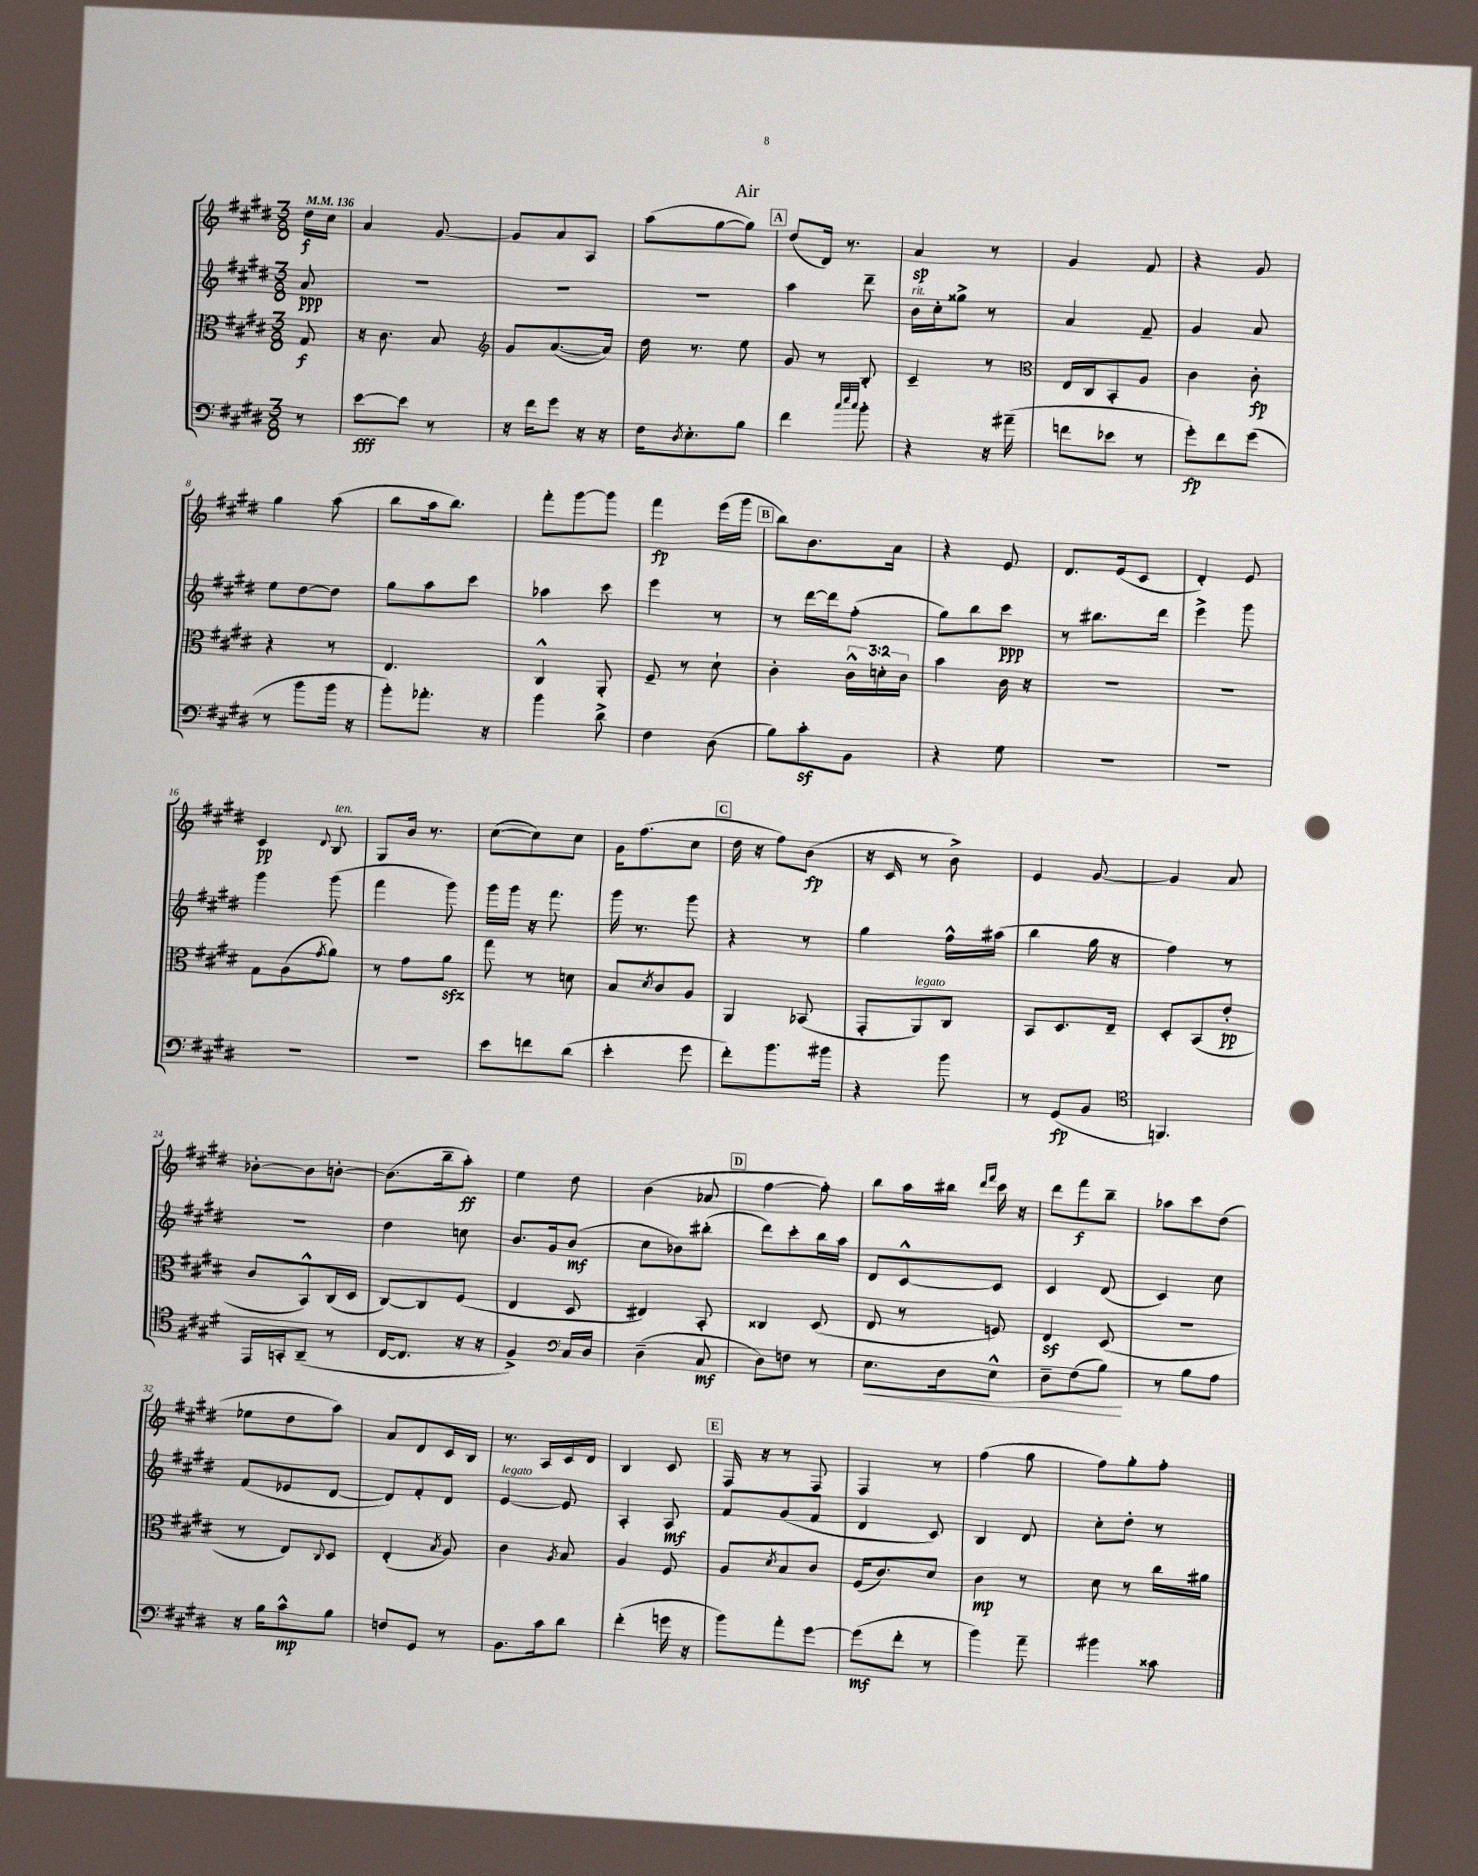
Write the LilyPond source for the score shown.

\header { title = "Air" }
<<
\new StaffGroup <<
\new Staff = "s0" {
    \clef treble \key e \major \numericTimeSignature \time 3/8 \partial 8 \tempo 4 = 136
    dis''16\f cis''16 |
    a'4 gis'8~ |
    gis'8 a'8 a8 |
    a''8( gis''8~ gis''8) |
    \mark \markup { \box "A" } dis''8( dis'16) r8. |
    a'4\sp r8 |
    gis'4 fis'8 |
    r4 gis'8 |
    gis''4 a''8( |
    b''8 a''16 b''8.) |
    fis'''8-. gis'''8~ gis'''8 |
    fis'''4\fp e'''16( gis'''16 |
    \mark \markup { \box "B" } b''8) b'8. a'16 |
    r4 e'8 |
    dis'8. e'16( cis'8 |
    dis'4-.) e'8 |
    cis'4\pp \appoggiatura { dis'8 } b8^\markup { \italic "ten." } |
    gis8 b'16 r8. |
    cis''8~( cis''8) cis''8 |
    gis'16 fis''8.( cis''8 |
    \mark \markup { \box "C" } dis''16 r16 fis''8) b'8\fp( |
    r16 cis'16 r8 b'8->) |
    e'4 gis'8~ |
    gis'4 a'8 |
    bes'8~-. bes'8 b'8~-. |
    b'8.( b''16-- a''8-.\ff) |
    e''4 dis''8 |
    b'4( aes'8 |
    \mark \markup { \box "D" } fis''4~ fis''8-.) |
    b''8 a''16 bis''16 \grace { dis'''16 fis'''16 } cis'''16 r16 |
    dis'''8 fis'''8\f b''8-- |
    aes''8 cis'''8 dis''8( |
    ees''8 dis''8 a''8) |
    a'8 dis'8 cis'16 b16 |
    r8. a16 cis'16 dis'16 |
    b4 cis'8 |
    \mark \markup { \box "E" } fis16 r16 r8 fis8 |
    fis4 r8 |
    fis''4( gis''8 |
    fis''8) gis''8-. fis''8-. \bar "|." |
}
\new Staff = "s1" {
    \clef treble \key e \major \numericTimeSignature \time 3/8 \partial 8
    a'8\ppp |
    R4. |
    R4. |
    R4. |
    \mark \markup { \box "A" } a''4 dis'''8-- |
    b'16^\markup { \italic "rit." } cis''16-. gisis''8-> r8 |
    a'4 fis'8-- |
    gis'4 a'8 |
    e''8 dis''8~ dis''8 |
    gis''8 a''8 cis'''8 |
    aes''4 cis'''8 |
    e'''4 r8 |
    \mark \markup { \box "B" } r8 dis'''16~ dis'''16 fis''8-.( |
    gis''8) b''8 cis'''8\ppp |
    r8 bis''8. dis'''16 |
    e'''4-> gis'''8 |
    gis'''4 gis'''8( |
    fis'''4 gis'''8) |
    gis'''16 gis'''16 r16 fis'''8. |
    gis'''16 r8. gis'''8 |
    \mark \markup { \box "C" } r4 r8 |
    gis''4 fis''16-^ ais''16( |
    b''4 gis''16 r16 |
    fis''4) r8 |
    R4. |
    dis''4 c''8 |
    b'8. gis'16 b'8\mf( |
    cis''8 bes'8) bis''8-.( |
    \mark \markup { \box "D" } dis'''8) cis'''8-. b''16 a''16 |
    dis'8 cis'8~-^ cis'8 |
    cis'4 dis'8( |
    cis'4) cis''8 |
    fis'8( ees'8 dis'8~ |
    dis'8) fis'8-. dis'8 |
    e'4~^\markup { \italic "legato" } e'8 |
    a4-. a8\mf |
    \mark \markup { \box "E" } fis'8 gis'8( fis'8 |
    dis'4 cis'8) |
    b4 dis'8 |
    cis''8-. dis''8-. r8 \bar "|." |
}
\new Staff = "s2" {
    \clef alto \key e \major \numericTimeSignature \time 3/8 \override Staff.TupletNumber.text = #tuplet-number::calc-fraction-text \partial 8
    gis8\f |
    r16 cis'8. b8 |
    \clef treble gis'8 a'8.~( a'16) |
    dis''16 r8. e''8 |
    \mark \markup { \box "A" } gis'8 r8 b8-. |
    cis'4-- r8 |
    \clef alto e16 cis16 b,8-. a8 |
    cis'4 cis'8-.\fp |
    r4 r8 |
    e4. |
    cis4-^ a,8-. |
    fis8-- r8 dis'8-! |
    \mark \markup { \box "B" } cis'4-. \tuplet 3/2 { cis'16-^ d'16-. cis'16 } |
    b'4 cis'16 r16 |
    R4. |
    R4. |
    gis8 a8( \acciaccatura { gis'8 } a'8) |
    r8 gis'8 a'8\sfz |
    gis''8 r8 d'8 |
    b8 \acciaccatura { dis'8 } cis'8 a8 |
    \mark \markup { \box "C" } a,4 bes,8( |
    gis,8-. a,8^\markup { \italic "legato" }) cis8 |
    b,8 dis8. e16-- |
    dis8-. b,8( e'8-.\pp |
    cis'8 b,8-^) cis16( dis16 |
    cis8~) cis8 fis8( |
    e4 dis8 |
    eis4) b,8-. |
    \mark \markup { \box "D" } cisis4 dis8( |
    e8 r8 f8) |
    e4\sf dis8( |
    R4. |
    r8 e8) \appoggiatura { cis8 } dis8 |
    e4-.( \acciaccatura { b8 } a8) |
    cis'4 \acciaccatura { a8 } b8 |
    a4 fis8 |
    \mark \markup { \box "E" } a8 \acciaccatura { dis'8 } b8 cis'8 |
    fis16( cis'8.) dis'8 |
    cis'4\mp r8 |
    dis'8 r8 cis''16 ais'16 \bar "|." |
}
\new Staff = "s3" {
    \clef bass \key e \major \numericTimeSignature \time 3/8 \partial 8
    r8 |
    e'8~\fff e'8 r8 |
    r16 fis'16 gis'8 r16 r16 |
    fis16 \acciaccatura { dis8 } e8.-. b8 |
    \mark \markup { \box "A" } fis'4 \grace { cis''32 e''32 cis''32 } b'8-. |
    r4 r16 ais'16--( |
    f'8 ees'8 r8 |
    gis'8-.\fp) fis'8 gis'8( |
    r8 b'8 b'16 r16 |
    b'8-.) aes'8.-. r16 |
    b'4 dis'8-> |
    fis4 dis8( |
    \mark \markup { \box "B" } b8) cis'8-.\sf b,8 |
    r4 gis8 |
    R4. |
    R4. |
    R4. |
    R4. |
    e'8 f'8 dis'8( |
    e'4-. gis'8 |
    \mark \markup { \box "C" } fis'8-.) b'8. bis'16 |
    r4 b'8 |
    r8 gis,8\fp( b,8 |
    \clef tenor f,4.) |
    e,16 g,16-. a,8--( r8 |
    cis16~ cis8. r16 r16 |
    fis4->) \clef bass cis16 dis16 |
    dis4--( cis8\mf |
    \mark \markup { \box "D" } dis8) f8 r8 |
    e8.\< dis16 e8-^ |
    dis8-- fis8( b8\!) |
    r8 b8 a8 |
    r16 b16 cis'8-^\mp b8 |
    f8 gis,8 r8 |
    b,8. cis'16 dis'8 |
    fis'4-.( g'16 r16 |
    \mark \markup { \box "E" } b'8) a'8-. gis'8~ |
    gis'8\mf( fis'8-. r8 |
    b'4) a'8-- |
    bis'4 cisis'8 \bar "|." |
}
>>
>>
